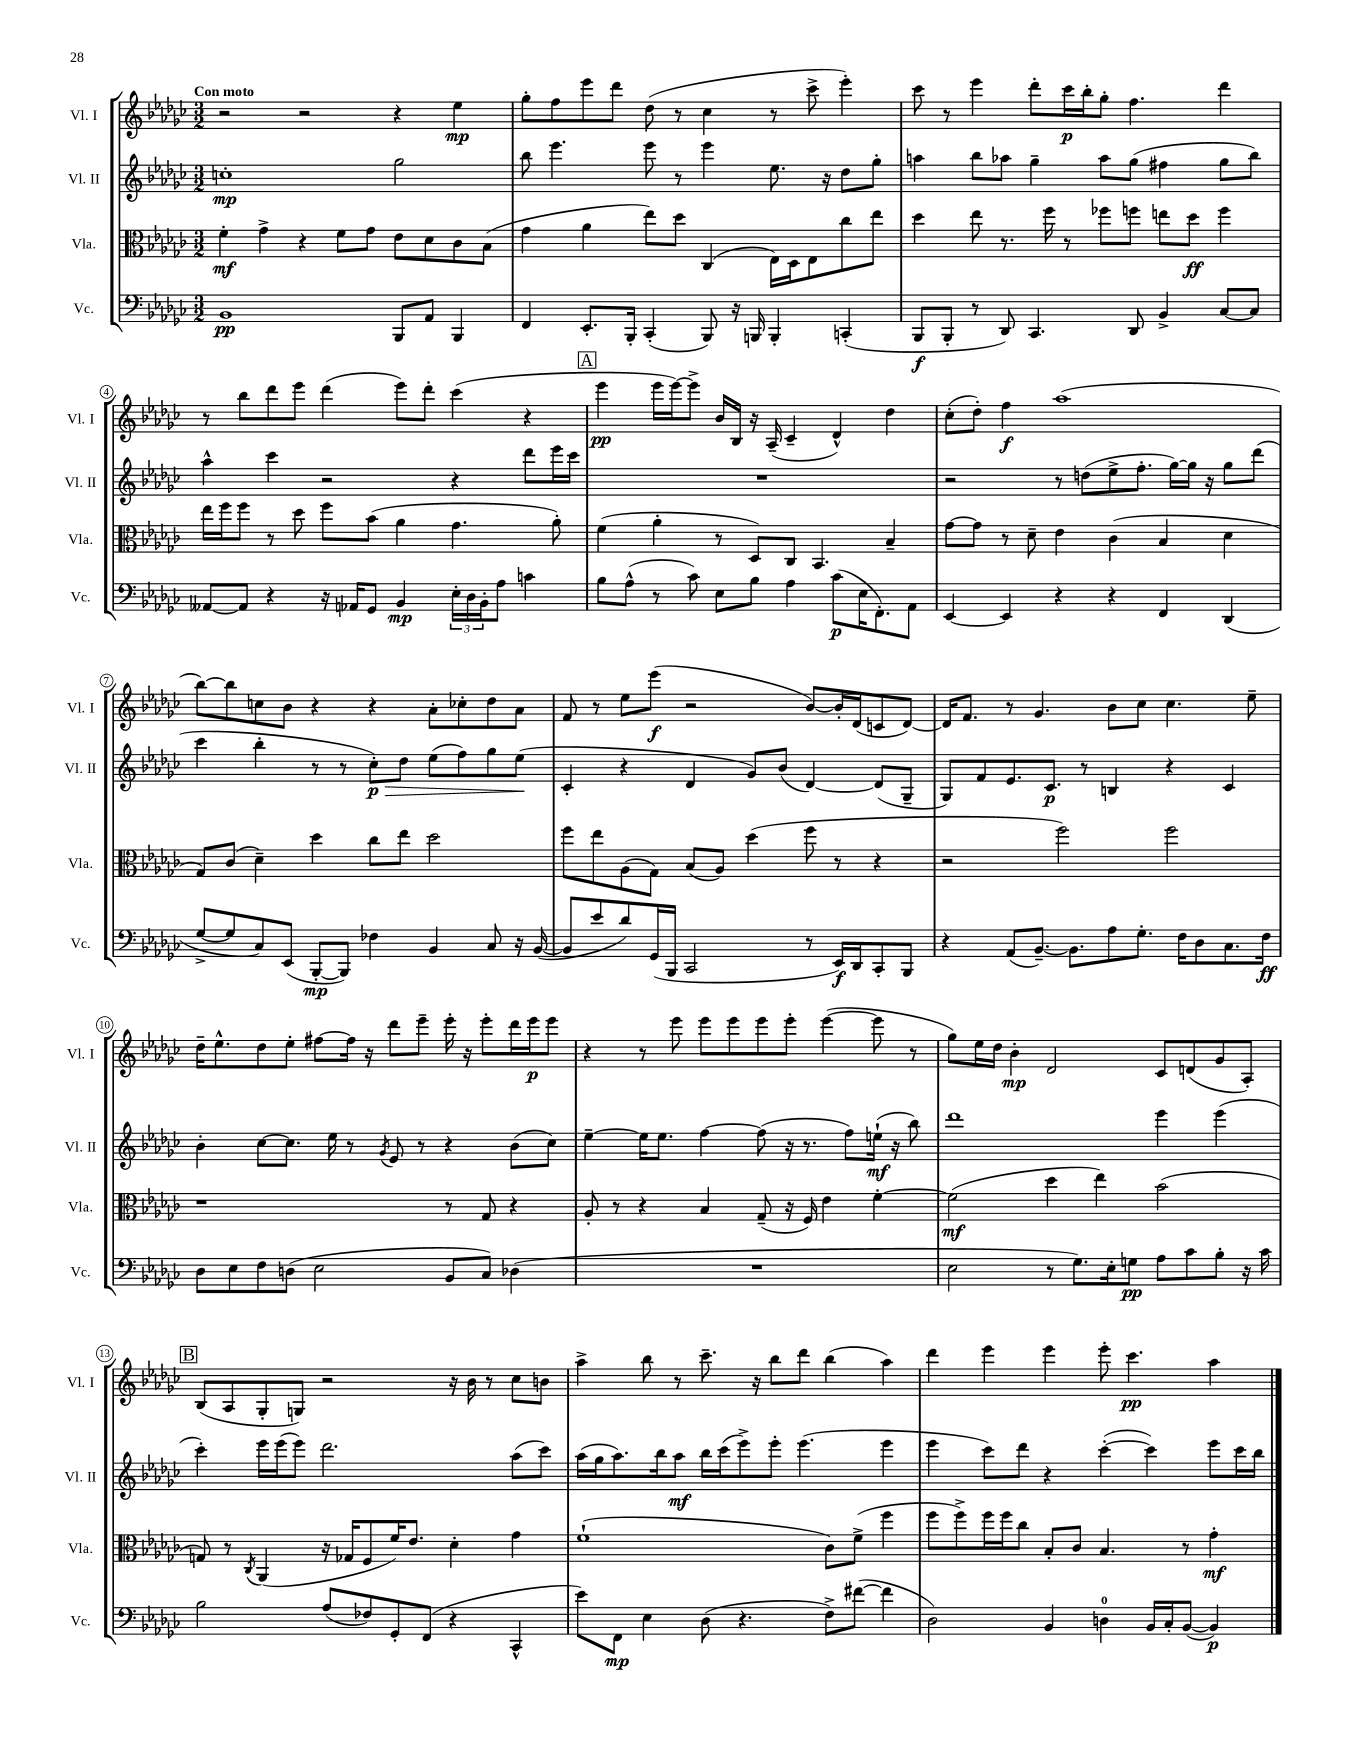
<<
\new StaffGroup <<
\new Staff = "s0" \with { instrumentName = "Vl. I" shortInstrumentName = "Vl. I" } {
    \clef treble \key ges \major \numericTimeSignature \time 3/2 \tempo "Con moto"
    r2 r2 r4 ees''4\mp |
    ges''8-. f''8 ees'''8 des'''8 des''8( r8 ces''4 r8 ces'''8-> ees'''4-.) |
    ces'''8 r8 ees'''4 des'''8-. ces'''16\p bes''16-. ges''8-. f''4. des'''4 |
    r8 bes''8 des'''8 ees'''8 des'''4( ees'''8) des'''8-. ces'''4( r4 |
    \mark \markup { \box "A" } ees'''4\pp ees'''16 ees'''16~) ees'''8-> bes'16 bes16 r16 aes16--( ces'4-- des'4-^) des''4 |
    ces''8-.( des''8-.) f''4\f aes''1( |
    bes''8~) bes''8 c''8 bes'8 r4 r4 aes'8-. ces''8-. des''8 aes'8 |
    f'8 r8 ees''8 ees'''8\f( r2 bes'8~) bes'16-. des'16( c'8 des'8~) |
    des'16 f'8. r8 ges'4. bes'8 ces''8 ces''4. ees''8-- |
    des''16-- ees''8.-^ des''8 ees''8-. fis''8~ fis''16 r16 des'''8 ees'''8-- ees'''16-. r16 ees'''8-. des'''16 ees'''16\p ees'''8 |
    r4 r8 ees'''8 ees'''8 ees'''8 ees'''8 ees'''8-. ees'''4~( ees'''8 r8 |
    ges''8) ees''16 des''16 bes'4-.\mp des'2 ces'8 d'8( ges'8 aes8-.) |
    \mark \markup { \box "B" } bes8( aes8 ges8-. g8) r2 r16 bes'16 r8 ces''8 b'8 |
    aes''4-> bes''8 r8 ces'''8.-- r16 bes''8 des'''8 bes''4( aes''4) |
    des'''4 ees'''4 ees'''4 ees'''8-. ces'''4.\pp aes''4 \bar "|." |
}
\new Staff = "s1" \with { instrumentName = "Vl. II" shortInstrumentName = "Vl. II" } {
    \clef treble \key ges \major \numericTimeSignature \time 3/2
    c''1-.\mp ges''2 |
    bes''8 ees'''4. ees'''8 r8 ees'''4 ees''8. r16 des''8 ges''8-. |
    a''4 bes''8 aes''8 ges''4-- aes''8 ges''8( fis''4 ges''8 bes''8) |
    aes''4-^ ces'''4 r2 r4 des'''8 ees'''16 ces'''16 |
    \mark \markup { \box "A" } R1. |
    r2 r8 d''8( ees''8-> f''8.-. ges''16~) ges''16 r16 ges''8 des'''8( |
    ces'''4 bes''4-. r8 r8 ces''8-.\p\>) des''8 ees''8( f''8) ges''8 ees''8\!( |
    ces'4-. r4 des'4 ges'8) bes'8( des'4~) des'8( ges8-- |
    ges8) f'8 ees'8. ces'8.\p r8 b4 r4 ces'4 |
    bes'4-. ces''8~ ces''8. ees''16 r8 \acciaccatura { ges'8 } ees'8 r8 r4 bes'8( ces''8) |
    ees''4~-- ees''16 ees''8. f''4~ f''8( r16 r8. f''8) e''16-!\mf( r16 bes''8) |
    des'''1 ees'''4 ees'''4( |
    \mark \markup { \box "B" } ces'''4-.) ees'''16 ees'''16( ees'''8) des'''2. aes''8( ces'''8) |
    aes''16( ges''16 aes''8.) bes''16 aes''8\mf bes''16 ces'''16( ees'''8->) ees'''8-. ees'''4.( ees'''4 |
    ees'''4 ces'''8) des'''8 r4 ces'''4~-.( ces'''4) ees'''8 ces'''16 bes''16 \bar "|." |
}
\new Staff = "s2" \with { instrumentName = "Vla." shortInstrumentName = "Vla." } {
    \clef alto \key ges \major \numericTimeSignature \time 3/2
    f'4-.\mf ges'4-> r4 f'8 ges'8 ees'8 des'8 ces'8 bes8( |
    ges'4 aes'4 ees''8) des''8 ces4( ees16) des16 ees8 ces''8 ees''8 |
    des''4 ees''8 r8. f''16 r8 fes''8 f''8 e''8 des''8\ff f''4 |
    ees''16 f''16 f''8 r8 des''8 f''8 bes'8( aes'4 ges'4. aes'8-.) |
    \mark \markup { \box "A" } f'4( aes'4-. r8 des8) ces8 bes,4. bes4-- |
    ges'8~ ges'8 r8 des'8-- ees'4 ces'4( bes4 des'4 |
    ges8) ces'8( des'4--) des''4 ces''8 ees''8 des''2 |
    f''8 ees''8 aes8( ges8) bes8( aes8) des''4( f''8 r8 r4 |
    r2 f''2) f''2 |
    r1 r8 ges8 r4 |
    aes8-. r8 r4 bes4 ges8--( r16 f16) ees'4 f'4~-. |
    f'2\mf( des''4 ees''4) bes'2( |
    \mark \markup { \box "B" } g8) r8 \acciaccatura { ces8 } aes,4( r16 ges16 f8 f'16) ees'8. des'4-. ges'4 |
    f'1-!( ces'8) f'8->( f''4 |
    f''8 f''8->) f''16 f''16 ces''8 bes8-. ces'8 bes4. r8 ges'4-.\mf \bar "|." |
}
\new Staff = "s3" \with { instrumentName = "Vc." shortInstrumentName = "Vc." } {
    \clef bass \key ges \major \numericTimeSignature \time 3/2
    bes,1\pp bes,,8 aes,8 bes,,4 |
    f,4 ees,8.-. bes,,16-. ces,4-.( bes,,8) r16 b,,16 b,,4-. c,4-.( |
    bes,,8\f bes,,8-. r8 des,8) ces,4. des,8 bes,4-> ces8~ ces8 |
    aeses,8~ aeses,8 r4 r16 aes,16 ges,8 bes,4\mp \tuplet 3/2 { ees16-. des16 bes,16-. } aes8 c'4 |
    \mark \markup { \box "A" } bes8 aes8-^( r8 ces'8) ees8 bes8 aes4 ces'8\p( ees16 f,8.-.) aes,8 |
    ees,4~ ees,4 r4 r4 f,4 des,4( |
    ges8~-> ges8 ces8) ees,8( bes,,8~-.\mp bes,,8) fes4 bes,4 ces8 r16 bes,16~( |
    bes,8 ees'8 des'8) ges,16( bes,,16 ces,2 r8 ees,16\f) des,16 ces,8-. bes,,8 |
    r4 aes,8( bes,8.~--) bes,8. aes8 ges8.-. f16 des8 ces8. f16\ff |
    des8 ees8 f8 d8( ees2 bes,8 ces8) des4( |
    R1. |
    ees2 r8 ges8.) ees16-. g8\pp aes8 ces'8 bes8-. r16 ces'16 |
    \mark \markup { \box "B" } bes2 aes8( fes8) ges,8-. f,8( r4 ces,4-^ |
    ees'8) f,8\mp ees4 des8( r4. f8->) fis'8~( fis'4 |
    des2) bes,4 d4-0 bes,16 ces16-. bes,8~( bes,4\p) \bar "|." |
}
>>
>>
\layout { \context { \Score \override BarNumber.stencil = #(make-stencil-circler 0.1 0.3 ly:text-interface::print) } }
